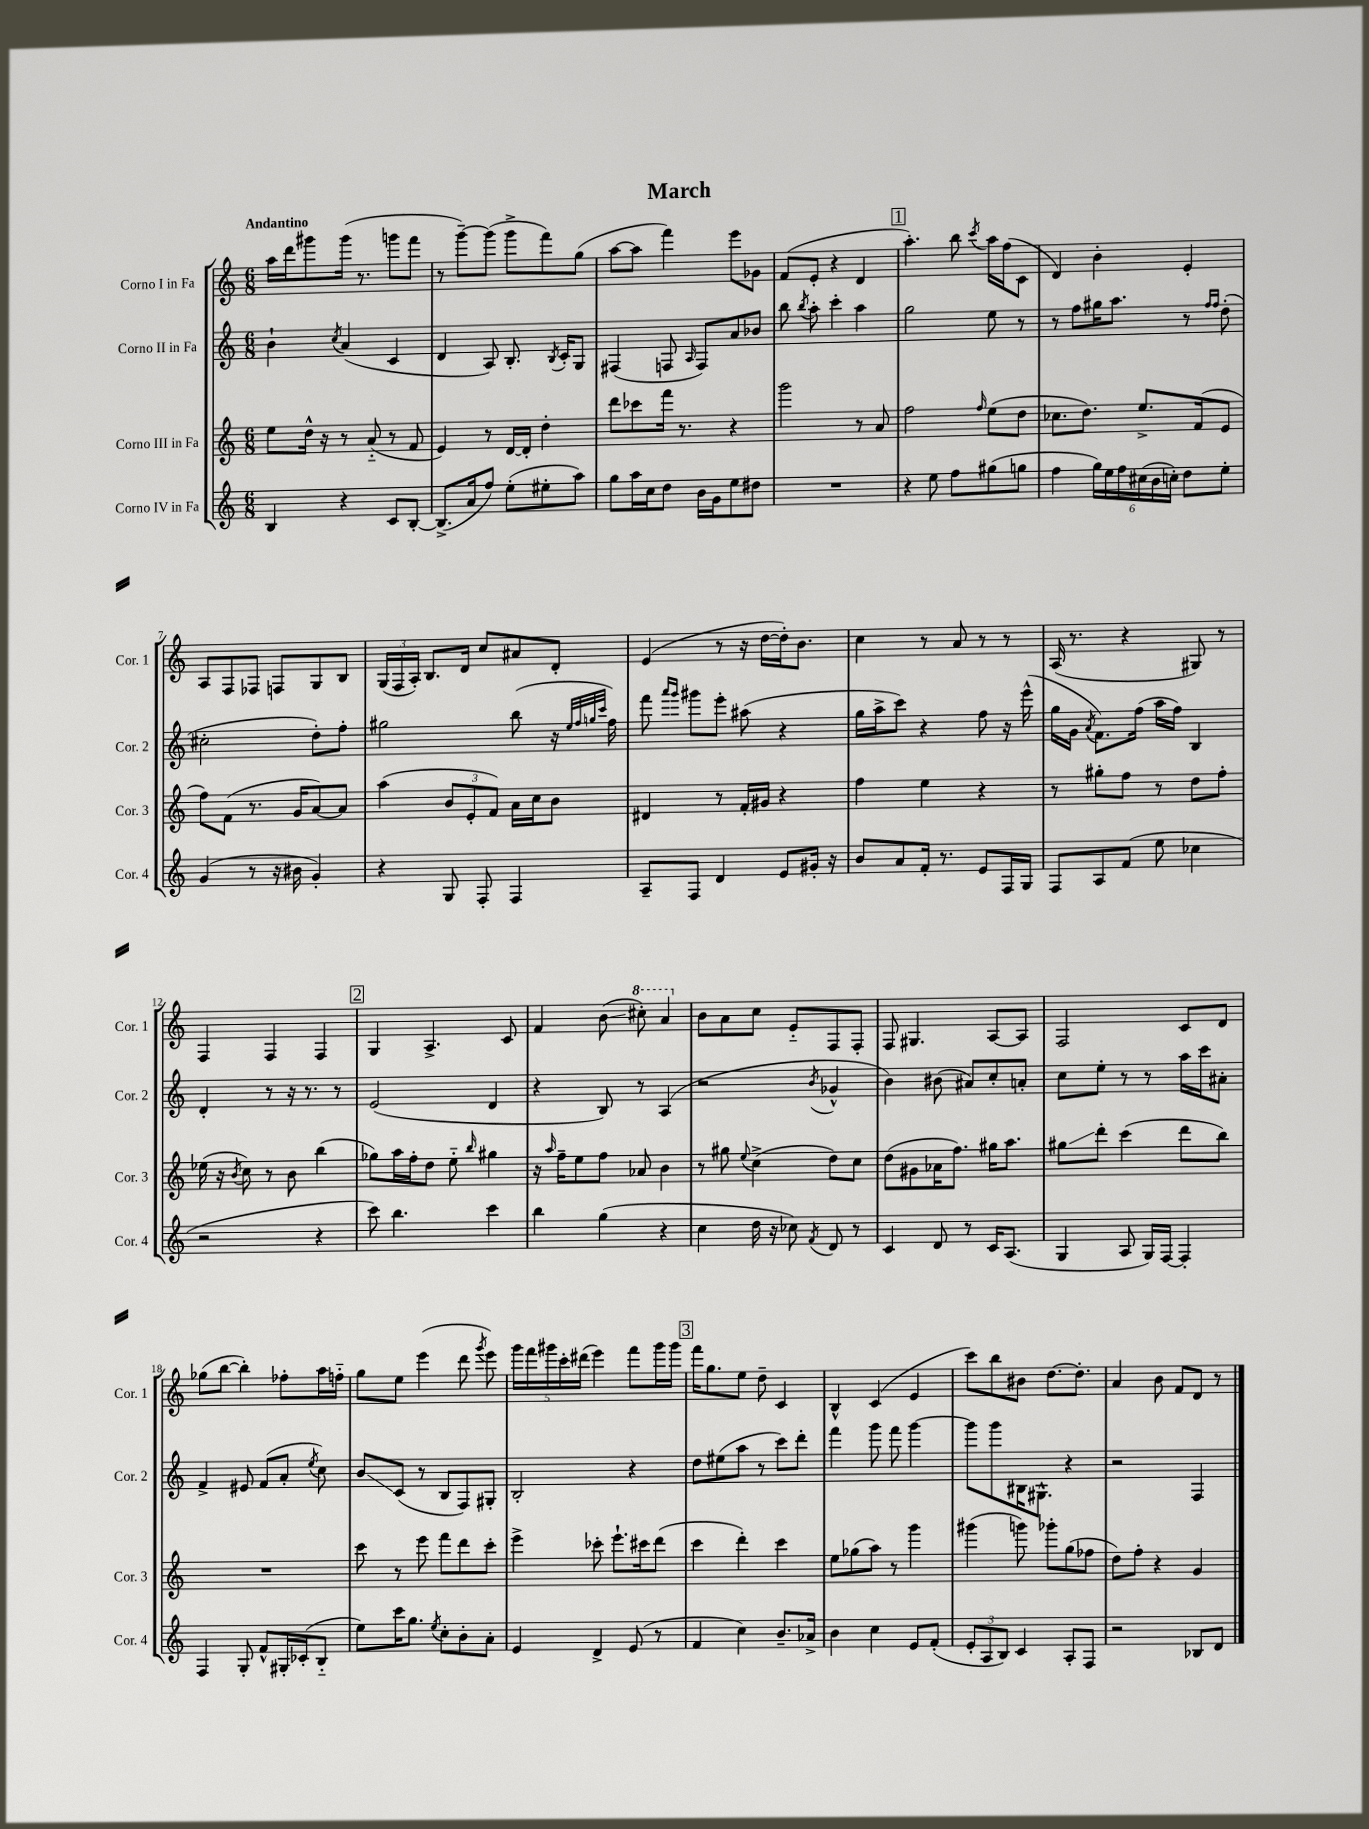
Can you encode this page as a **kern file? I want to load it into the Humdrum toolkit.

**kern	**kern	**kern	**kern
*staff4	*staff3	*staff2	*staff1
*clefG2	*clefG2	*clefG2	*clefG2
*k[]	*k[]	*k[]	*k[]
*M6/8	*M6/8	*M6/8	*M6/8
4B	8ee	4b`	16aa
.	.	.	16ddd
.	16dd^^	.	8ggg#
.	16r	.	.
.	.	8qcc	.
4r	8r	(4a	(16ggg#
.	.	.	8.r
.	(8a'~	.	.
8c	8r	4c	8ggg
[8B'	8f	.	8fff
=	=	=	=
(8.B^]	4e)	4d	8r
.	.	.	[8ggg~)
16a	.	.	.
8ff)	8r	8A)	(8ggg]
(8ee'	[16d	8.B'	8ggg^
.	16d']	.	.
8ee#'	4dd'	.	8fff)
.	.	8qB	.
.	.	16c'	.
8aa)	.	8G	(8gg
=	=	=	=
8gg	8ddd	(4F#	[8aa
16aa	8ccc-	.	8aa]
16cc	.	.	.
8dd	16fff	8F	4fff)
.	8.r	.	.
.	.	16qqA	.
16b	.	8F)	.
16g	.	.	.
8ee	4r	8a	8eee
8dd#	.	8b-	8g-
=	=	=	=
2.r	2ggg	8bb	(8f
.	.	8qbb	.
.	.	8aa'	8e'
.	.	4ccc'	4r
.	8r	4aa	4d
.	8a	.	.
=	=	=	=
4r	2ff	2gg	4.aa')
8ee	.	.	.
8ff	.	.	8bb
.	16qqff	.	8qccc
(8gg#	(8ee	8ee	16aa
.	.	.	(16ff
8gg	8dd	8r	8c
=	=	=	=
4ff	8.cc-	8r	4d)
.	.	8ff	.
.	8.dd)	.	.
24gg)	.	16gg#	4b'
24ee	.	.	.
.	.	8.aa	.
24ff	.	.	.
(24cc#	8.ee^	.	.
24b	.	.	.
24cc')	.	.	.
8dd	.	8r	4e'
.	(16f	.	.
.	.	16qqff	.
.	.	16qqff	.
8ee'	8e	(8dd'	.
=	=	=	=
(4g	8ff)	2cc#'	8A
.	(8f	.	8F
8r	8.r	.	8F-
16r	.	.	8F
16b#	16g	.	.
4g')	[8a)	8dd')	8G
.	8a]	8ff'	8B
=	=	=	=
4r	(4aa	2gg#	(24G
.	.	.	24F
.	.	.	24A')
.	.	.	8.B
8G	12b	.	.
.	.	.	16d
.	12e'	.	.
8F'	.	.	8cc
.	12f)	.	.
4F	16a	(8bb	8a#
.	16cc	.	.
.	8b	16r	8d'
.	.	32qqee	.
.	.	32qqff	.
.	.	32qqgg	.
.	.	32qqccc	.
.	.	16ff)	.
=	=	=	=
8A~	4d#	8fff	(4e
.	.	16qqaaa	.
.	.	16qqggg	.
8F	.	8ggg#	.
4d	8r	8eee'	8r
.	16f'	(8aa#	16r
.	16g#	.	[16dd
8e	4r	4r	16dd'])
.	.	.	8.b
16g#'	.	.	.
16r	.	.	.
=	=	=	=
8b	4ff	16gg	4cc
.	.	16aa^	.
8a	.	8ccc)	.
16f'	4ee	4r	8r
8.r	.	.	.
.	.	.	8a
8e	4r	8ff	8r
16F	.	16r	8r
16G	.	(16eee^^	.
=	=	=	=
8F	8r	16gg	(16A
.	.	16g	8.r
.	.	8qa	.
8A	8gg#'	8.f)	.
(8f	8ff	.	4r
.	.	(16ff	.
8ee	8r	16aa	.
.	.	16ff)	.
4cc-	8dd	4B	8G#)
.	8ff'	.	8r
=	=	=	=
2r	(16ee-	4d'	4F
.	16r	.	.
.	8qb	.	.
.	8cc)	.	.
.	8r	8r	4F
.	8b	16r	.
.	.	8.r	.
4r	(4bb	.	4F
.	.	8r	.
=	=	=	=
8ccc)	8gg-)	(2e	4G
4.bb	16aa	.	.
.	16ff'	.	.
.	8dd	.	4.A^
.	8ee'~	.	.
.	16qqbb	.	.
4ccc	4gg#	4d	.
.	.	.	8c
=	=	=	=
4bb	16r	4r	4f
.	16qqaa	.	.
.	16ff~	.	.
.	8ee	.	.
(4gg	8ff	8B)	(8b
.	8a-	8r	8ccc#')
4r	4b	(4A	4aa
=	=	=	=
4cc	8r	2r	8b
.	8gg#	.	8a
.	8qqee	.	.
16dd	(4cc^	.	8cc
16r	.	.	.
8cc-)	.	.	8e'~
8qf	.	8qb	.
8d	8dd)	4g-^^	8F
8r	8cc	.	8F'
=	=	=	=
4c	(8dd	4b)	8F
.	8g#	.	4.G#
8d	16a-	(8b#	.
.	8.ff)	.	.
8r	.	8a#)	.
16c	16gg#	8cc'	[8A
(8.A	8.aa	.	.
.	.	8a'	8A]
=	=	=	=
4G	8gg#	8cc	2F
.	8ddd'	8ee'	.
8A	(4ccc	8r	.
16G)	.	8r	.
[16F	.	.	.
4F']	8ddd	16aa	8c
.	.	16ccc	.
.	8bb)	8a#'	8d
=	=	=	=
4F	2.r	4f^	(8gg-
.	.	.	[8bb
8G'	.	8e#	4bb'])
8f^^	.	(8f	.
16G#'	.	8a'	8ff-'
(16c-'	.	.	.
.	.	8qee	.
8B'~	.	8cc)	16aa
.	.	.	16ff'~
=	=	=	=
8ee)	8ccc	8b	8gg
16ccc	8r	(8c	8ee
8.gg	.	.	.
.	8eee	8r	(4eee
8qee	.	.	.
8cc'	8fff	8B	.
8b'	8ddd	8F)	8ddd
.	.	.	8qggg
8a'	8ccc'	8G#'	8eee)
=	=	=	=
4e	4eee^	2B'	20ggg
.	.	.	20fff
.	.	.	20ggg#
.	.	.	20ccc'
.	.	.	(20ddd#
4d^	8ccc-'	.	4eee)
.	8.eee`	.	.
(8e	.	4r	8fff
.	16ccc#	.	.
8r	(8ddd	.	16ggg#
.	.	.	16ggg#
=	=	=	=
4f	4ccc	8dd	16fff
.	.	.	8.gg
.	.	(8ee#	.
4cc)	4ddd')	8aa	8ee
.	.	8r	8dd~
8.b~	4ccc	8ccc)	4c
.	.	8ddd'	.
16a-^	.	.	.
=	=	=	=
4b	8ee	4fff	4B^^
.	(8gg-	.	.
4cc	8aa)	8ggg	(4c
.	8r	8fff	.
8e	4ggg	[4ggg	4e
(8f'	.	.	.
=	=	=	=
12e'	(4ggg#	8ggg]	8ccc)
12A	.	.	.
.	.	8ggg	8bb
12B)	.	.	.
4c	8ggg)	16B#	8b#
.	.	8.G#^^	.
.	8ggg-'	.	[8.dd
8A'	(8gg	4r	.
.	.	.	8.dd']
8F	8ff-	.	.
=	=	=	=
2r	8dd)	2r	4a
.	8ff'	.	.
.	4r	.	8b
.	.	.	8f
8B-	4g	4F	8d
8d	.	.	8r
==	==	==	==
*-	*-	*-	*-
